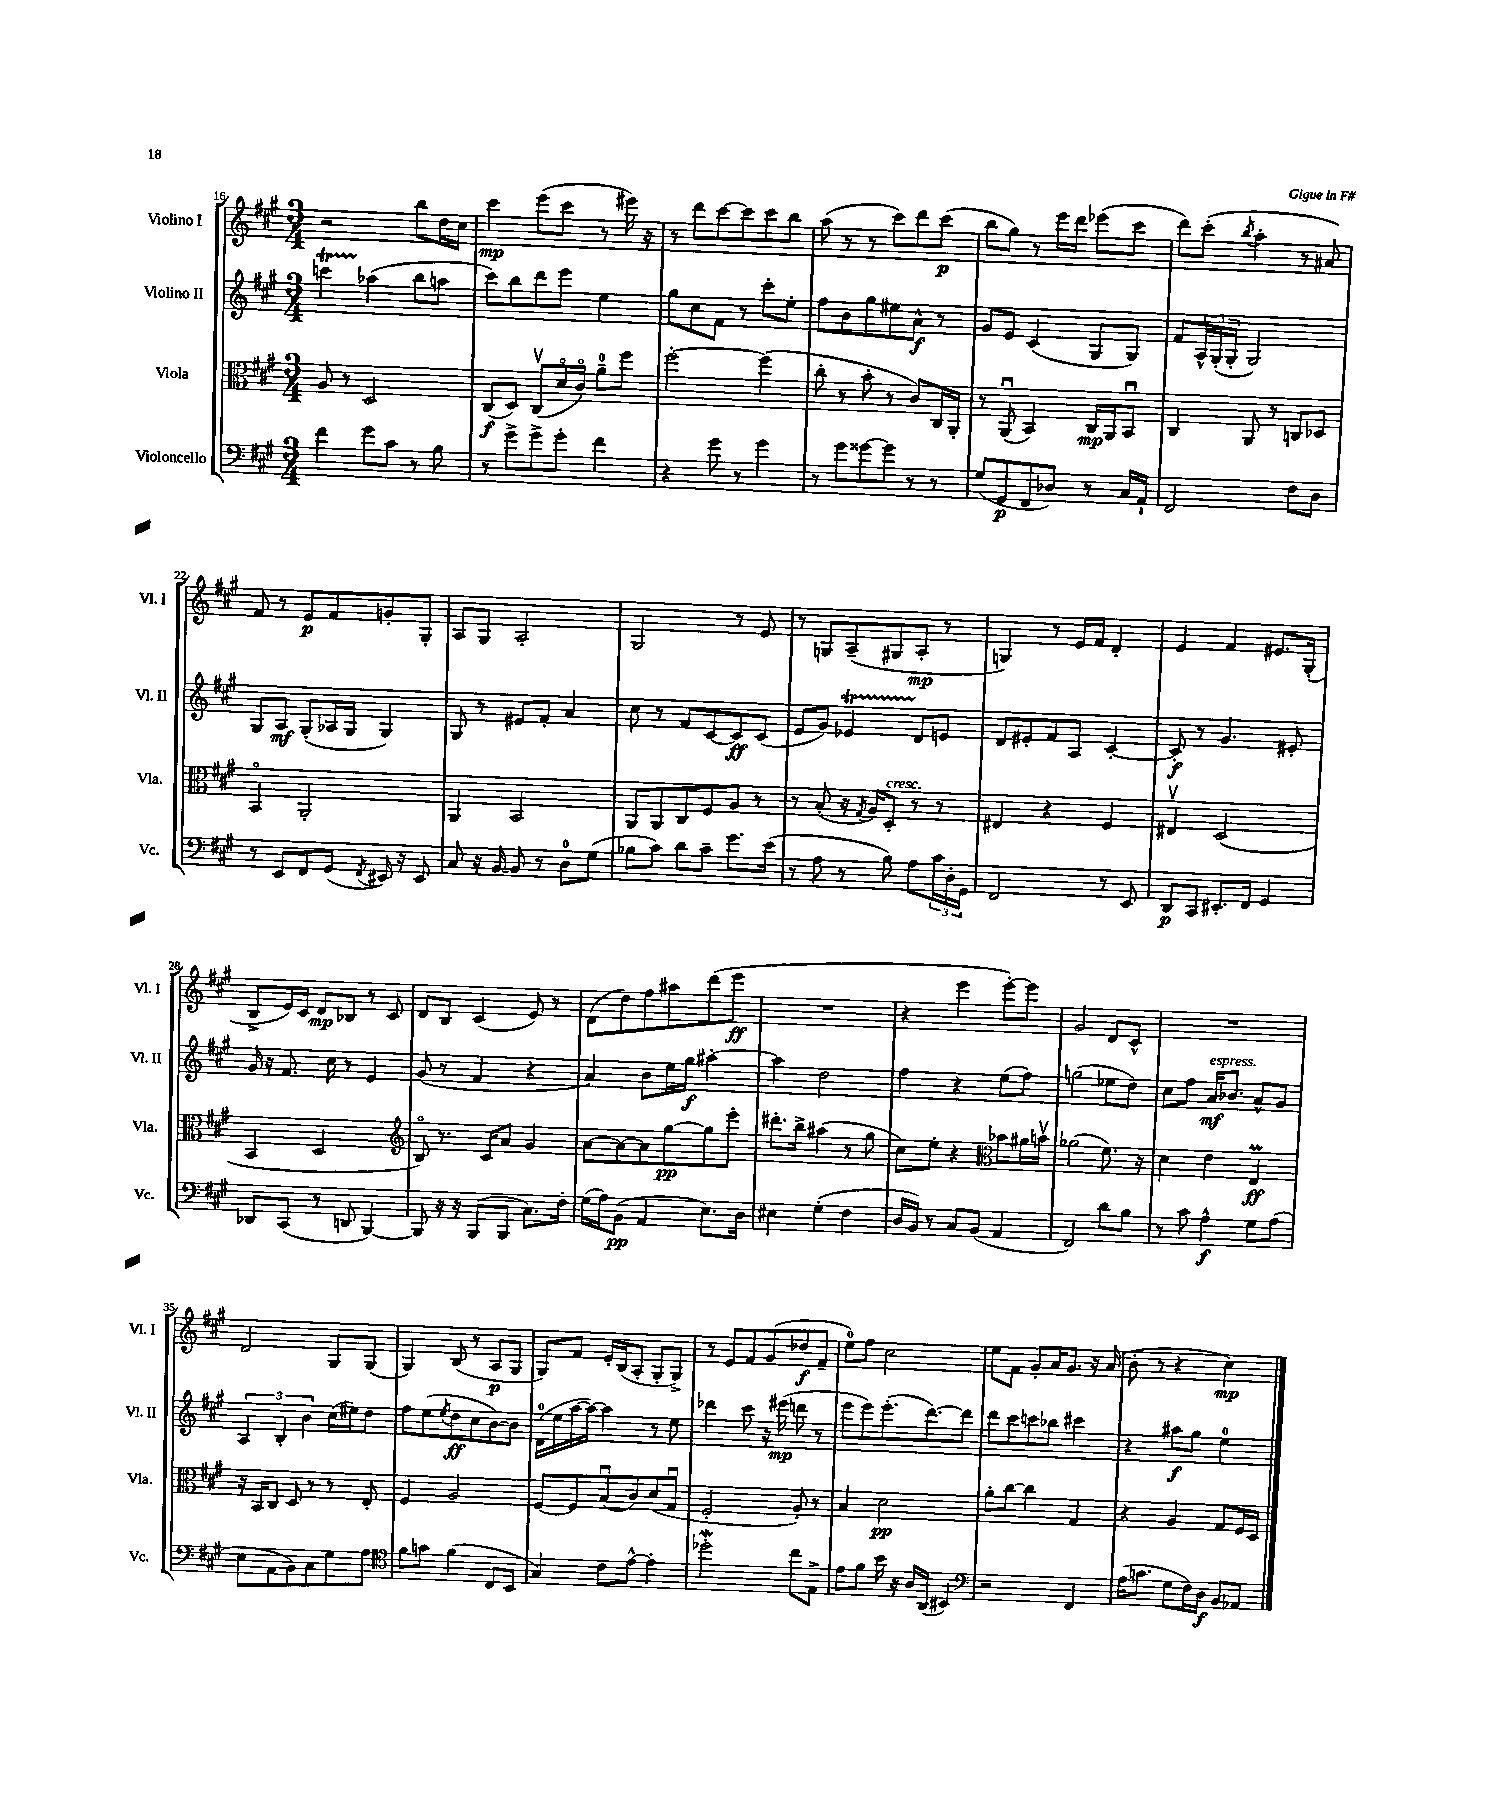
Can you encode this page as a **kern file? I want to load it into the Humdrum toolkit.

**kern	**kern	**kern	**kern
*staff4	*staff3	*staff2	*staff1
*clefF4	*clefC3	*clefG2	*clefG2
*k[f#c#g#]	*k[f#c#g#]	*k[f#c#g#]	*k[f#c#g#]
*M3/4	*M3/4	*M3/4	*M3/4
4f#\	8A/	4ccc\	2r
.	8r	.	.
8g#\L	2D/	(4aa-\	.
8c#\J	.	.	.
8r	.	8bb\L	8bb\L
8B\	.	8aa\J	16dd\L
.	.	.	16cc#\JJ
=	=	=	=
8r	(8C#/L	8ccc#\L)	4ccc#\
8g#^\L	8D/J)	8bb\	.
8g#^\	(8C#v/L	8ddd\	(8eee\L
8g#'\J	16do/L	8eee\J	8ccc#\J
.	16c#o/JJ)	.	.
4f#\	8a~\L	4ee\	8r
.	8ff#\J	.	16eee#\)
.	.	.	16r
=	=	=	=
4r	[2ff#'\	8gg#\L	8r
.	.	8cc#\	8ddd\L
8g#\	.	8f#\J	[8ccc#\
8r	.	8r	8ccc#\]
4g#\	(4ff#\]	8ccc#'\L	8ccc#\
.	.	8ee'\J	8bb\J
=	=	=	=
8r	8cc#'\	8ff#\L	(8aa\
8g#\L	8r	8b\	8r
[8g##\	8b'\	8gg#\	8r
8g##\]J	8r	8ee#\	8ccc#\L)
8r	8c#/L)	8a^^\J	8ddd\
8r	16C#/L	8r	(8ccc#\J
.	16AA'/JJ	.	.
=	=	=	=
(8G#/L	8r	8g#/L	8bb\L
8GG#/	(8AAu/	8e/J	8gg#\J)
8FF#/	4BB/)	(4c#/	8r
8D-/J)	.	.	16eee\LL
.	.	.	16ddd\JJ
8r	16C#/LL	8G#/L	(8eee-\L
.	16AA/J	.	.
16C#/LL	8BBu/J	8G#/J)	8ccc#\J
16AA`/JJ	.	.	.
=	=	=	=
2FF#/	4C#/	8f#/L	8ddd\L)
.	.	24A^^/L	(8ccc#'\J
.	.	(24G#'/	.
.	.	24G#'/JJ	.
.	.	.	8qbb/
.	8AA/	2G#/)	4aa'\
.	8r	.	.
8F#\L	8C/L	.	8r
8D\J	8D-/J	.	8a#/)
=	=	=	=
8r	4BBo/	8G#/L	8f#/
8EE/L	.	8A/J	8r
8FF#/	2AA'/	(8G#'/L	8e/L
(8GG#/J	.	16A-/L	8f#/
.	.	16G#/JJ	.
8qFF#/	.	.	.
16EE#/)	.	4G#/)	8g'/
16r	.	.	.
8EE#/	.	.	8G#'/J
=	=	=	=
8C#/	4AA/	8G#/	8A/L
16r	.	8r	8G#/J
[16BB/	.	.	.
8BB/]	2BB/	8e#/L	2A'/
8r	.	8f#'/J	.
8D\L	.	4a/	.
(8G#\J	.	.	.
=	=	=	=
8B-\L	8AA/L	8cc#\	2G#/
8c#\J)	8AA/	8r	.
8d\L	8C#/	8f#/L	.
8c#~\J	8F#/	[8c#/	.
8.g#\L	8A/J	8c#/]	8r
.	8r	(8c#/J	8e/
(16e\Jk	.	.	.
=	=	=	=
8r	8r	8e/L	8r
8A\	(8B'/	8g#/J)	8G/L
8r	16r	4e-/	(8A~/
.	8qG#/	.	.
.	16A/LK)	.	.
8B\)	8D'/J	.	8G#/
8A\L	8r	8d/L	8A'/J
24c#\L	8r	8e/J	8r
24D'\	.	.	.
24GG#\JJ	.	.	.
=	=	=	=
2FF#/	4E#/	8d/L	4G/)
.	.	8e#'/	.
.	4r	8f#/	8r
.	.	8A/J	16e/LL
.	.	.	16f#/JJ
8r	4F#/	[4c#'/	4d'/
8EE/	.	.	.
=	=	=	=
8DD/L	4E#v/	8c#'/]	4e/
8CC#/J	.	8r	.
8.EE#'/L	(2D/	4.g#/	4f#/
16FF#/Jk	.	.	.
4GG#/	.	.	8.e#/L
.	.	8e#'/	.
.	.	.	(16G#'/Jk
=	=	=	=
8DD-/L	4BB/	16g#/	8B^/L
.	.	16r	.
(8CC#/J	.	8.f#/	16e/L)
.	.	.	16c#/JJ
8r	2D/	.	8d/L
.	.	16cc#\	.
8DD/	.	8r	8B-/J
[4BBB/)	.	4e/	8r
.	.	.	8c#/
=	=	=	=
*	*clefG2	*	*
8BBB/]	8Bo/)	(8g#/	8d/L
16r	8.r	8r	8B/J
16r	.	.	.
(8BBB/L	.	4f#/	(4c#/
.	16c#/LK	.	.
8BBB/J	8a/J	.	.
8.C#\L)	4g#/	4r	8e/)
.	.	.	8r
16F#'\Jk	.	.	.
=	=	=	=
(16G#\LL	[8a\L	4a/)	(8d\L
16A\J)	.	.	.
(8BB\J	8a\_	.	8dd\)
4AA/	8a\]	8b\L	8ff#\
.	[8gg#\	16ee\L	8aa#\
.	.	16gg#\JJ	.
8.E\L)	8gg#\]	[4aa#'\	(8ddd\
.	8eee'\J	.	8eee\J
16D\Jk	.	.	.
=	=	=	=
4E#\	8.ddd#'\L	4aa#\]	2.r
.	16bb^\Jk	.	.
(4G#'\	(4aa#\	2dd\	.
4F#\	8r	.	.
.	8gg#\	.	.
=	=	=	=
16D/LL	8cc#\L)	4ff#\	4r
16BB/JJ)	.	.	.
8r	8ee'\J	.	.
8C#/L	4r	4r	4eee\
(8BB/J	.	.	.
*	*clefC3	*	*
4AA/	8b-\L	(8ee\L	[8eee'\L)
.	16a#\L	8ff#\J)	8eee\]J
.	16bv\JJ	.	.
=	=	=	=
2FF#/)	(2a-\	(2gg\	2g#/
8d\L	8.f#\)	8ee-\L	8d/L
8B\J	.	8dd\J)	8c#^^/J
.	16r	.	.
=	=	=	=
8r	4d\	8cc#\L	2.r
8c#\	.	8ff#\J	.
4A^^\	4e\	16a/LK	.
.	.	8.b-/J	.
8G#\L	4E/	8a^^/L	.
(8A\J	.	8g#/J	.
=	=	=	=
8E\L	16r	6A/	2d/
.	16BB/LK	.	.
8AA\	8C#/J	.	.
.	.	6B'/	.
8BB\)	8D/	.	.
.	.	6b\	.
8C#\	8r	.	.
8G#\	8r	(16cc#\LL	8G#/L
.	.	16ee#\J)	.
8A\J	8E'/	8dd\J	(8G#/J
=	=	=	=
*clefC4	*	*	*
8f#\L	4F#/	8ff#\L	4G#/)
8g\J	.	(8ee\	.
.	.	8qee/	.
(4f#\	2A/	8dd\	(8B/
.	.	8cc#\	8r
8C#/L	.	[8b\)	8A/L
8BB/J	.	8b\]J	8G#/J
=	=	=	=
4G#/)	[8F#/L	(16d\LL	8G#/L)
.	.	16ee\	.
.	8F#/]	[16aa\	8f#/J
.	.	16aa\_JJ)	.
8c#\L	(8Bu/	4aa\]	16e'/LL
.	.	.	(16B/J
[8e^^\J	8c#/)	.	8A'/J
4e'\]	(8d/	8r	8G#'/L
.	8G#u/J	8ee\	8G#^/J)
=	=	=	=
2dd-'\	2F#'/	4ddd-\	8r
.	.	.	8e/L
.	.	8ccc#\	8f#/
.	.	16r	(8g#/
.	.	(16eee#\	.
8cc#\L	8A'/)	8ddd\	8dd-/
8E^\J	8r	8r	8f#~/J
=	=	=	=
8e\L	4B/	8eee\L	8ee\L)
8f#\J	.	8eee\)	8ff#\J
16b\	2d\	(8.eee'\	2cc#\
16r	.	.	.
16A/LL	.	.	.
(16AA/JJ	.	[8.ddd\)	.
4BB#/)	.	.	.
.	.	8ddd\]J	.
=	=	=	=
*clefF4	*	*	*
2r	8a'\L	8ddd\L	8ee\L
.	[8cc#\J	8ccc#\	8f#\J
.	4cc#\]	8ccc\	8g#'/L
.	.	8bb-\J	16a/K
.	.	.	8.g#/J
4FF#/	4G#/	4ccc#\	.
.	.	.	16r
.	.	.	(16a/
=	=	=	=
(16A\LK	4r	4r	8b'\
8.c\J	.	.	.
.	.	.	8r
8G#\L	4A/	8aa#\L	4r
16F#\L)	.	8gg#\J	.
16D\JJ	.	.	.
8BB/L	8G#/L	4ee\	4cc#\)
8AA-/J	16F#/L	.	.
.	16D/JJ	.	.
==	==	==	==
*-	*-	*-	*-
